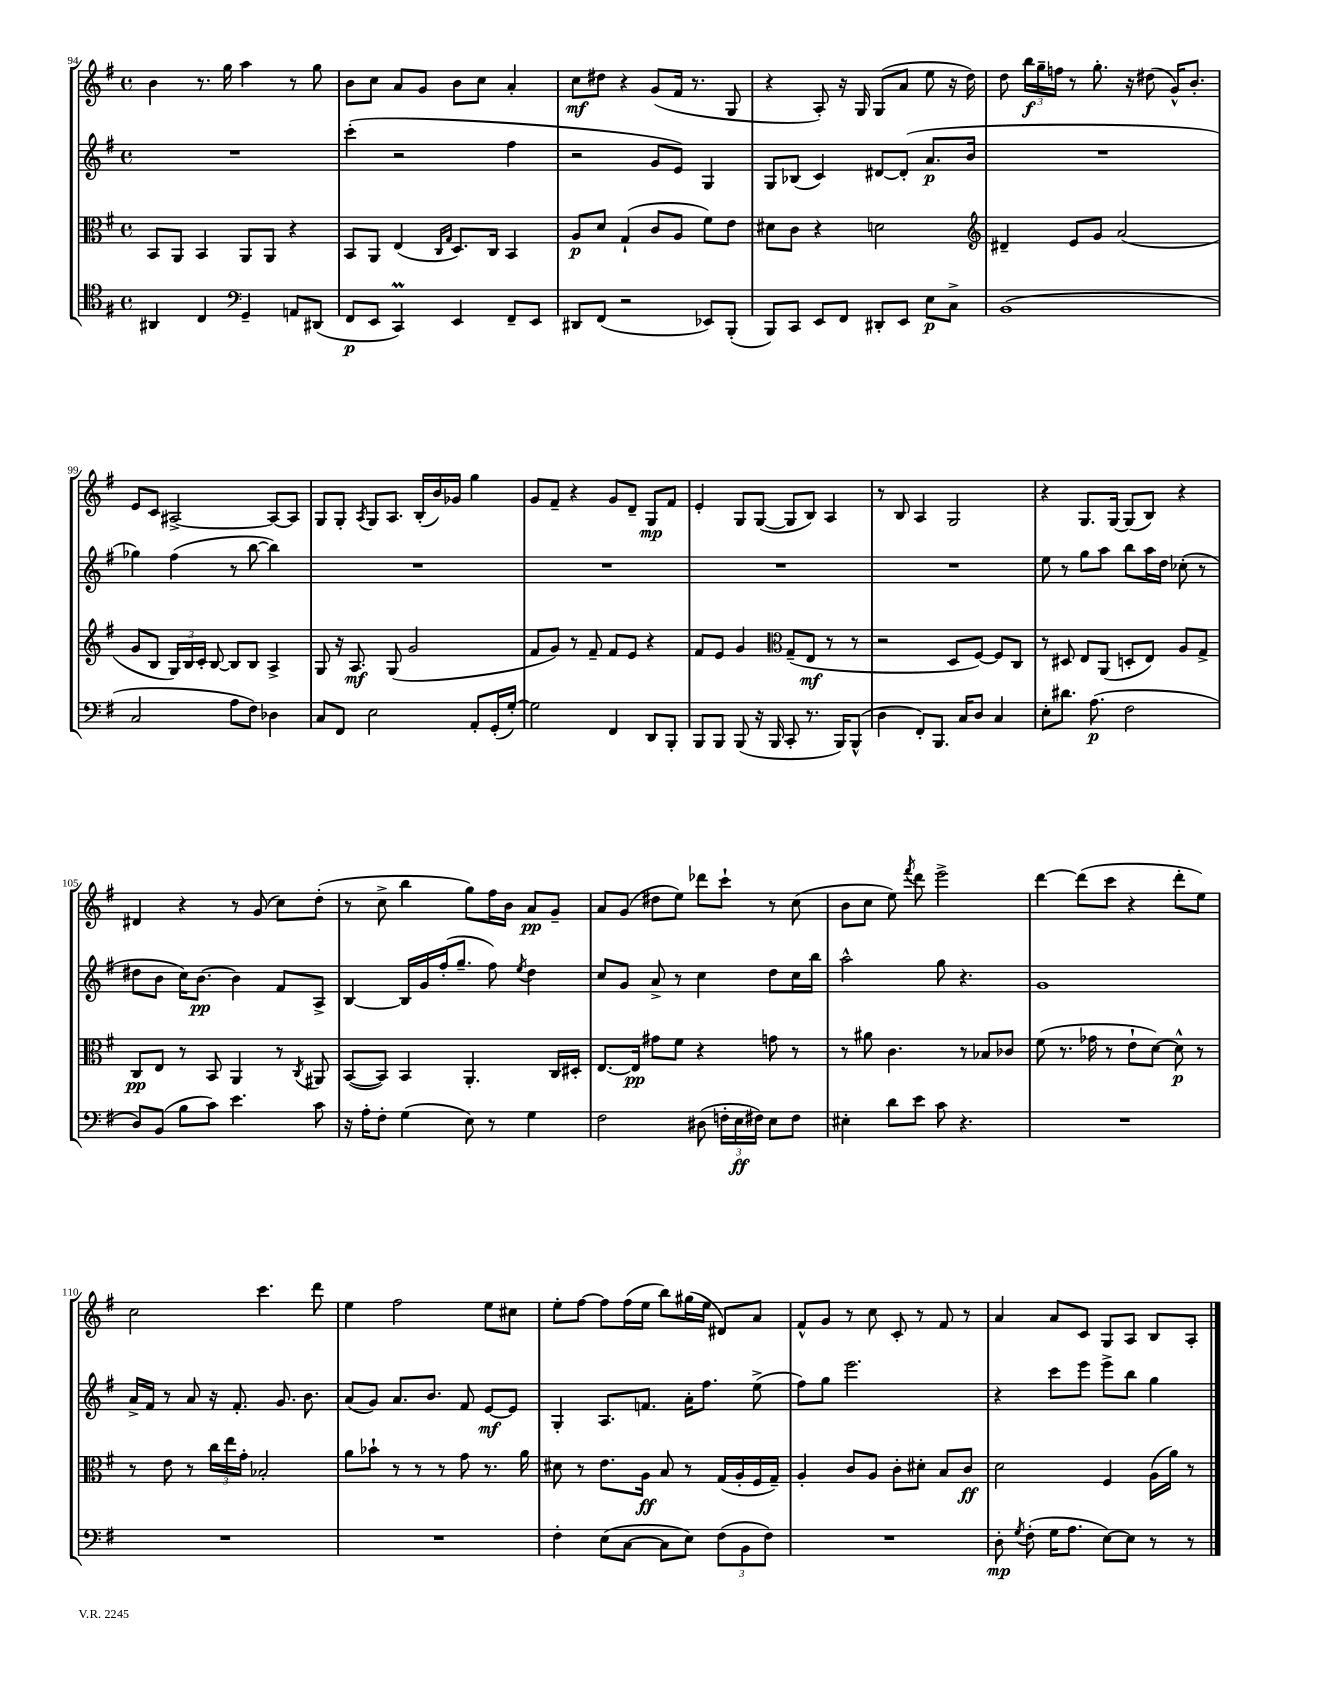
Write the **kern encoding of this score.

**kern	**dynam	**kern	**dynam	**kern	**dynam	**kern	**dynam
*part4	*part4	*part3	*part3	*part2	*part2	*part1	*part1
*staff4	*staff4	*staff3	*staff3	*staff2	*staff2	*staff1	*staff1
*clefC4	*	*clefC3	*	*clefG2	*	*clefG2	*
*k[f#]	*	*k[f#]	*	*k[f#]	*	*k[f#]	*
*M4/4	*	*M4/4	*	*M4/4	*	*M4/4	*
*met(c)	*	*met(c)	*	*met(c)	*	*met(c)	*
=94	=94	=94	=94	=94	=94	=94	=94
4AA#X/	.	8BB/L	.	1r	.	4b\	.
.	.	8AA/J	.	.	.	.	.
4C/	.	4BB/	.	.	.	8.r	.
.	.	.	.	.	.	16gg\	.
*clefF4	*	*	*	*	*	*	*
4GG~/	.	8AA/L	.	.	.	4aa\	.
.	.	8AA/J	.	.	.	.	.
8AAn/L	.	4r	.	.	.	8r	.
(8DD#X/J	.	.	.	.	.	8gg\	.
=95	=95	=95	=95	=95	=95	=95	=95
8FF#/L	p	8BB/L	.	(4ccc'\	.	8b\L	.
8EE/J	.	8AA/J	.	.	.	8cc\J	.
4CCM/)	.	(4E/	.	2r	.	8a/L	.
.	.	.	.	.	.	8g/J	.
.	.	16qqC/LL	.	.	.	.	.
.	.	16qqG/JJ	.	.	.	.	.
4EE/	.	8.D/L)	.	.	.	8b\L	.
.	.	.	.	.	.	8cc\J	.
.	.	16C/Jk	.	.	.	.	.
8FF#~/L	.	4BB/	.	4ff#\	.	4a'/	.
8EE/J	.	.	.	.	.	.	.
=96	=96	=96	=96	=96	=96	=96	=96
8DD#X/L	.	8A/L	p	2r	.	8cc\L	mf
(8FF#/J	.	8d/J	.	.	.	8dd#X\J	.
2r	.	(4G`/	.	.	.	4r	.
.	.	8c/L	.	8g/L	.	(8g/L	.
.	.	8A/J	.	8e/J)	.	16f#/Jk	.
.	.	.	.	.	.	8.r	.
8EE-X/L)	.	8f#\L)	.	4G/	.	.	.
(8BBB'/J	.	8e\J	.	.	.	8G/	.
=97	=97	=97	=97	=97	=97	=97	=97
8BBB/L)	.	8d#X\L	.	8G/L	.	4r	.
8CC/J	.	8c\J	.	(8B-X/J	.	.	.
8EE/L	.	4r	.	4c/)	.	8A'/)	.
8FF#/J	.	.	.	.	.	16r	.
.	.	.	.	.	.	16G/	.
8DD#X'/L	.	2dn\	.	[8d#X/L	.	(8G/L	.
8EE/J	.	.	.	(8d#'/J]	.	8a/J	.
8E\L	p	.	.	8.a/L	p	8ee\	.
8C^\J	.	.	.	.	.	16r	.
.	.	.	.	16b/Jk	.	16dd\)	.
=98	=98	=98	=98	=98	=98	=98	=98
*	*	*clefG2	*	*	*	*	*
(1BB	.	4d#X~/	.	1r	.	8dd\	.
.	.	.	.	.	.	24bb\LL	f
.	.	.	.	.	.	24gg~\	.
.	.	.	.	.	.	24ffn\JJ	.
.	.	8e/L	.	.	.	8r	.
.	.	8g/J	.	.	.	8.gg'\	.
.	.	(2a/	.	.	.	.	.
.	.	.	.	.	.	16r	.
.	.	.	.	.	.	(8dd#X\	.
.	.	.	.	.	.	16g^^/KL)	.
.	.	.	.	.	.	8.b'/J	.
!!LO:LB:g=z
=99	=99	=99	=99	=99	=99	=99	=99
2C/	.	8g/L	.	4gg-X\)	.	8e/L	.
.	.	8B/J	.	.	.	8c/J	.
.	.	24G/LL)	.	(4ff#\	.	[2A#X^/	.
.	.	24B/	.	.	.	.	.
.	.	24c'/JJ	.	.	.	.	.
.	.	[8B/	.	.	.	.	.
8A\L	.	8B/L]	.	8r	.	.	.
8F#\J)	.	8B/J	.	[8bb\	.	.	.
4D-X\	.	4A^/	.	4bb\])	.	8A#/L_	.
.	.	.	.	.	.	8A#/J]	.
=100	=100	=100	=100	=100	=100	=100	=100
8C/L	.	8G/	.	1r	.	8G/L	.
8FF#/J	.	16r	.	.	.	8G'/J	.
.	.	8.A/	mf	.	.	.	.
.	.	.	.	.	.	8qA/	.
2E\	.	.	.	.	.	8G/L	.
.	.	(8G/	.	.	.	8.A/J	.
.	.	2g/	.	.	.	.	.
.	.	.	.	.	.	(16B'/LL	.
.	.	.	.	.	.	16b/)	.
.	.	.	.	.	.	16g-X/JJ	.
8AA'/L	.	.	.	.	.	4gg\	.
(16GG'/L	.	.	.	.	.	.	.
[16G'/JJ)	.	.	.	.	.	.	.
=101	=101	=101	=101	=101	=101	=101	=101
2G\]	.	8f#/L	.	1r	.	8g/L	.
.	.	8g/J)	.	.	.	8f#~/J	.
.	.	8r	.	.	.	4r	.
.	.	8f#~/	.	.	.	.	.
4FF#/	.	8f#/L	.	.	.	8g/L	.
.	.	8e/J	.	.	.	8d~/J	.
8DD/L	.	4r	.	.	.	8G/L	mp
8BBB'/J	.	.	.	.	.	8f#/J	.
=102	=102	=102	=102	=102	=102	=102	=102
8BBB/L	.	8f#/L	.	1r	.	4e'/	.
8BBB/J	.	8e/J	.	.	.	.	.
(8BBB/	.	4g/	.	.	.	8G/L	.
16r	.	.	.	.	.	([8G/J	.
16BBB/	.	.	.	.	.	.	.
*	*	*clefC3	*	*	*	*	*
8CC'/	.	(8G~/L	.	.	.	8G/L]	.
8.r	.	8E/J	mf	.	.	8B/J)	.
.	.	8r	.	.	.	4A/	.
16BBB/KL)	.	.	.	.	.	.	.
(8BBB^^/J	.	8r	.	.	.	.	.
=103	=103	=103	=103	=103	=103	=103	=103
4D\	.	2r	.	1r	.	8r	.
.	.	.	.	.	.	8B/	.
8FF#'/L)	.	.	.	.	.	4A/	.
8.BBB/J	.	.	.	.	.	.	.
.	.	8D/L	.	.	.	2G/	.
16C/KL	.	.	.	.	.	.	.
8D/J	.	[8F#/J)	.	.	.	.	.
4C/	.	8F#/L]	.	.	.	.	.
.	.	8C/J	.	.	.	.	.
=104	=104	=104	=104	=104	=104	=104	=104
8E'\L	.	8r	.	8ee\	.	4r	.
8.d#X\J	.	8D#X/	.	8r	.	.	.
.	.	8E/L	.	8gg\L	.	8.G/L	.
(8.A\	p	.	.	.	.	.	.
.	.	(8AA/J	.	8aa\J	.	.	.
.	.	.	.	.	.	[16G/Jk	.
2F#\	.	8Dn'/L	.	8bb\L	.	(8G/L]	.
.	.	8E/J)	.	16aa\L	.	8B/J)	.
.	.	.	.	16dd\JJ	.	.	.
.	.	8A/L	.	(8cc-X'\	.	4r	.
.	.	8G^/J	.	8r	.	.	.
!!LO:LB:g=z
=105	=105	=105	=105	=105	=105	=105	=105
8D/L)	.	8C/L	pp	8dd#X\L	.	4d#X/	.
(8BB/J	.	8E/J	.	8b\J	.	.	.
8B\L	.	8r	.	16cc\KL)	.	4r	.
.	.	.	.	[8.b\J	pp	.	.
8c\J)	.	8BB/	.	.	.	.	.
4.e\	.	4AA/	.	4b\]	.	8r	.
.	.	.	.	.	.	(8g/	.
.	.	8r	.	8f#/L	.	8cc\L)	.
.	.	8qC/	.	.	.	.	.
8c\	.	8AA#X/	.	8A^/J	.	(8dd'\J	.
=106	=106	=106	=106	=106	=106	=106	=106
16r	.	([8BB/L	.	[4B/	.	8r	.
16A'\KL	.	.	.	.	.	.	.
8F#'\J	.	8BB/J])	.	.	.	8cc^\	.
(4G\	.	4BB/	.	16B/LL]	.	4bb\	.
.	.	.	.	16g/	.	.	.
.	.	.	.	(16ff#'/J	.	.	.
.	.	.	.	8.gg~/J	.	.	.
8E\)	.	4.AA'/	.	.	.	8gg\L)	.
8r	.	.	.	8ff#\)	.	16ff#\L	.
.	.	.	.	.	.	16b\JJ	.
.	.	.	.	8qee/	.	.	.
4G\	.	.	.	4dd\	.	8a/L	pp
.	.	16C/LL	.	.	.	8g~/J	.
.	.	16D#X'/JJ	.	.	.	.	.
=107	=107	=107	=107	=107	=107	=107	=107
2F#\	.	[8.E/L	.	8cc/L	.	8a/L	.
.	.	.	.	8g/J	.	(8g/J	.
.	.	16E/Jk]	pp	.	.	.	.
.	.	8g#X\L	.	8a^/	.	8dd#X\L	.
.	.	8f#\J	.	8r	.	8ee\J)	.
(8D#X\	.	4r	.	4cc\	.	8ddd-X\L	.
24Fn'\LL	.	.	.	.	.	8ccc`\J	.
24E\	ff	.	.	.	.	.	.
24F#X\JJ)	.	.	.	.	.	.	.
8E\L	.	8gn\	.	8dd\L	.	8r	.
8F#\J	.	8r	.	16cc\L	.	(8cc\	.
.	.	.	.	16bb\JJ	.	.	.
=108	=108	=108	=108	=108	=108	=108	=108
4E#X'\	.	8r	.	2aa^^\	.	8b\L	.
.	.	8a#X\	.	.	.	8cc\J	.
8d\L	.	4.c\	.	.	.	8ee\)	.
.	.	.	.	.	.	8qfff#/	.
8e\J	.	.	.	.	.	8ddd\	.
8c\	.	.	.	8gg\	.	2eee^\	.
4.r	.	8r	.	4.r	.	.	.
.	.	8B-X/L	.	.	.	.	.
.	.	8c-X/J	.	.	.	.	.
=109	=109	=109	=109	=109	=109	=109	=109
1r	.	(8f#\	.	1g	.	[4ddd\	.
.	.	8.r	.	.	.	.	.
.	.	.	.	.	.	(8ddd\L]	.
.	.	16g-X\	.	.	.	.	.
.	.	8r	.	.	.	8ccc\J	.
.	.	8e`\L	.	.	.	4r	.
.	.	[8d\J)	.	.	.	.	.
.	.	8d^^\]	p	.	.	8ddd'\L	.
.	.	8r	.	.	.	8ee\J)	.
!!LO:LB:g=z
=110	=110	=110	=110	=110	=110	=110	=110
1r	.	8r	.	16a^/LL	.	2cc\	.
.	.	.	.	16f#/JJ	.	.	.
.	.	8e\	.	8r	.	.	.
.	.	8r	.	8a/	.	.	.
.	.	24cc\LL	.	16r	.	.	.
.	.	24ee\	.	.	.	.	.
.	.	.	.	8.f#'/	.	.	.
.	.	24g'\JJ	.	.	.	.	.
.	.	2B-X'/	.	.	.	4.ccc\	.
.	.	.	.	8.g/	.	.	.
.	.	.	.	8.b\	.	.	.
.	.	.	.	.	.	8ddd\	.
=111	=111	=111	=111	=111	=111	=111	=111
1r	.	8a\L	.	(8a/L	.	4ee\	.
.	.	8b-X`\J	.	8g/J)	.	.	.
.	.	8r	.	8.a/L	.	2ff#\	.
.	.	8r	.	.	.	.	.
.	.	.	.	8.b/J	.	.	.
.	.	8r	.	.	.	.	.
.	.	8g\	.	8f#/	.	.	.
.	.	8.r	.	[8e/L	mf	8ee\L	.
.	.	.	.	8e/J]	.	8cc#X\J	.
.	.	16a\	.	.	.	.	.
=112	=112	=112	=112	=112	=112	=112	=112
4F#'\	.	8d#X\	.	4G'/	.	8ee'\L	.
.	.	8r	.	.	.	[8ff#\J	.
(8E\L	.	8.e\L	.	8.A/L	.	8ff#\L]	.
[8C\J	.	.	.	.	.	(16ff#\L	.
.	.	16A\Jk	ff	8.fn/J	.	16ee\JJ	.
8C\L]	.	8B/	.	.	.	8bb\L)	.
8E\J)	.	8r	.	16a'\KL	.	(16gg#X\L	.
.	.	.	.	8.ff#\J	.	16ee\JJ	.
(12F#\L	.	(16G/LL	.	.	.	8d#X/L)	.
.	.	16A'/	.	.	.	.	.
12BB\	.	.	.	.	.	.	.
.	.	16F#/	.	(8ee^\	.	8a/J	.
12F#\J)	.	.	.	.	.	.	.
.	.	16G~/JJ)	.	.	.	.	.
=113	=113	=113	=113	=113	=113	=113	=113
1r	.	4A'/	.	8ff#\L)	.	8f#^^/L	.
.	.	.	.	8gg\J	.	8g/J	.
.	.	8c/L	.	2.eee\	.	8r	.
.	.	8A/J	.	.	.	8cc\	.
.	.	8c'\L	.	.	.	8c'/	.
.	.	8d#X'\J	.	.	.	8r	.
.	.	8B/L	.	.	.	8f#/	.
.	.	8c/J	ff	.	.	8r	.
=114	=114	=114	=114	=114	=114	=114	=114
8D'\	mp	2d\	.	4r	.	4a/	.
8qG/	.	.	.	.	.	.	.
(8F#'\	.	.	.	.	.	.	.
16G\KL	.	.	.	8ccc\L	.	8a/L	.
8.A\J	.	.	.	.	.	.	.
.	.	.	.	8eee\J	.	8c/J	.
[8E\L)	.	4F#/	.	8eee^\L	.	8G/L	.
8E\J]	.	.	.	8bb\J	.	8A/J	.
8r	.	(16A\LL	.	4gg\	.	8B/L	.
.	.	16a\JJ)	.	.	.	.	.
8r	.	8r	.	.	.	8A'/J	.
==	==	==	==	==	==	==	==
*-	*-	*-	*-	*-	*-	*-	*-
